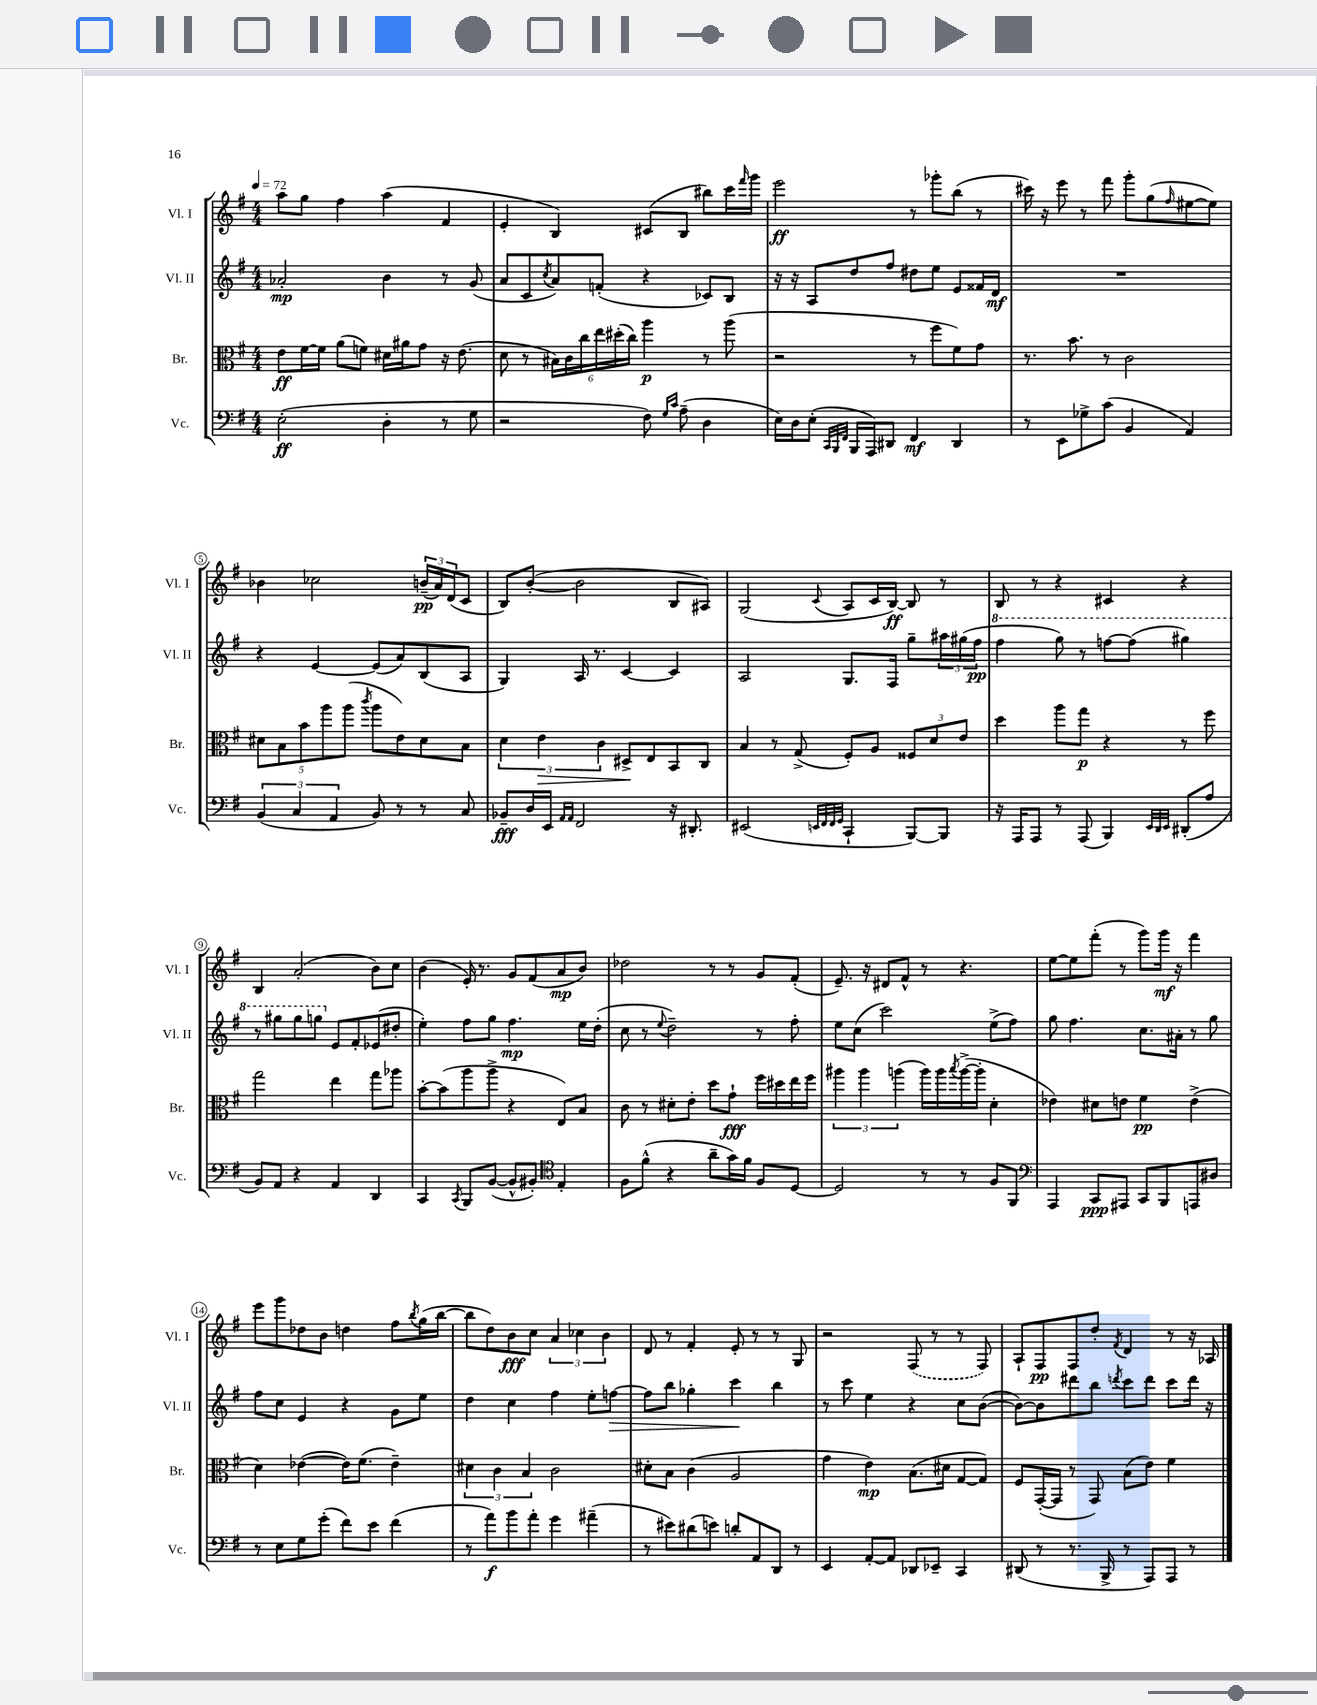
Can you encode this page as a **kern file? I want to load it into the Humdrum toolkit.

**kern	**dynam	**kern	**dynam	**kern	**dynam	**kern	**dynam
*part4	*part4	*part3	*part3	*part2	*part2	*part1	*part1
*staff4	*staff4	*staff3	*staff3	*staff2	*staff2	*staff1	*staff1
*I"Vc.	*	*I"Br.	*	*I"Vl. II	*	*I"Vl. I	*
*I'Vc.	*	*I'Br.	*	*I'Vl. II	*	*I'Vl. I	*
*clefF4	*	*clefC3	*	*clefG2	*	*clefG2	*
*k[f#]	*	*k[f#]	*	*k[f#]	*	*k[f#]	*
*M4/4	*	*M4/4	*	*M4/4	*	*M4/4	*
*MM72	*	*MM72	*	*MM72	*	*MM72	*
=1	=1	=1	=1	=1	=1	=1	=1
(2E'\	ff	8e\L	ff	2a-X'/	mp	8aa\L	.
.	.	[16f#\L	.	.	.	8gg\J	.
.	.	16f#\JJ]	.	.	.	.	.
.	.	(8a\L	.	.	.	4ff#\	.
.	.	8fn\J)	.	.	.	.	.
4D'\	.	16d#X\LL	.	4b\	.	(4aa\	.
.	.	16a#X\J	.	.	.	.	.
.	.	8g\J	.	.	.	.	.
8r	.	16r	.	8r	.	4f#/	.
.	.	(8.e\	.	.	.	.	.
8G\	.	.	.	(8g/	.	.	.
=2	=2	=2	=2	=2	=2	=2	=2
2r	.	8d\	.	8a/L	.	4e'/	.
.	.	8r	.	8c/	.	.	.
.	.	.	.	8qcc/	.	.	.
.	.	24B#X\LL)	.	8a/)	.	4B/)	.
.	.	24c\	.	.	.	.	.
.	.	24cc\	.	.	.	.	.
.	.	24ee\	.	(8fn'/J	.	.	.
.	.	(24dd#X'\	.	.	.	.	.
.	.	24cc\JJ)	.	.	.	.	.
8F#\)	.	4aa\	p	4r	.	(8c#X/L	.
16qqG/LL	.	.	.	.	.	.	.
16qqc/JJ	.	.	.	.	.	.	.
(8A~\	.	.	.	.	.	8B/J	.
4D\	.	8r	.	8c-X/L)	.	8bb#X\L)	.
.	.	(8aa\	.	8B/J	.	16ccc\L	.
.	.	.	.	.	.	16qqfff#/	.
.	.	.	.	.	.	16ggg\JJ	.
=3	=3	=3	=3	=3	=3	=3	=3
16E\LL)	.	2r	.	16r	.	2eee\	ff
16D\J	.	.	.	16r	.	.	.
(8E'\J	.	.	.	8A/L	.	.	.
32qqCC/LLL	.	.	.	.	.	.	.
32qqBBB/	.	.	.	.	.	.	.
32qqFF#/JJJ	.	.	.	.	.	.	.
16BBB/LL	.	.	.	8dd/	.	.	.
16AAA/J)	.	.	.	.	.	.	.
8DD#X/J	.	.	.	8ff#/J	.	.	.
4FF#/	mf	8r	.	8dd#X\L	.	8r	.
.	.	8ff#\L	.	8ee\J	.	8ggg-X'\L	.
4DD#/	.	8f#\)	.	8e/L	.	(8bb\J	.
.	.	8g\J	.	16f##X/L	.	8r	.
.	.	.	.	16d/JJ	mf	.	.
=4	=4	=4	=4	=4	=4	=4	=4
8r	.	8.r	.	1r	.	16ccc#X\)	.
.	.	.	.	.	.	16r	.
8EE\L	.	.	.	.	.	8eee\	.
.	.	8.b\	.	.	.	.	.
8G-X^\	.	.	.	.	.	8r	.
(8c\J	.	8r	.	.	.	8fff#\	.
4BB/	.	2c\	.	.	.	8ggg'\L	.
.	.	.	.	.	.	(8gg\	.
.	.	.	.	.	.	16qqff#/	.
4AA/)	.	.	.	.	.	[8ee#X\	.
.	.	.	.	.	.	8ee#\J])	.
!!LO:LB:g=z
=5	=5	=5	=5	=5	=5	=5	=5
(6BB/	.	10d#X\L	.	4r	.	4b-X\	.
.	.	10B\	.	.	.	.	.
6C/	.	.	.	.	.	.	.
.	.	10b\	.	.	.	.	.
.	.	.	.	[4e/	.	2cc-X\	.
.	.	10aa\	.	.	.	.	.
6AA/	.	.	.	.	.	.	.
.	.	(10aa\J	.	.	.	.	.
.	.	8qccc/	.	.	.	.	.
8BB/)	.	8aa\L	.	(8e/L]	.	.	.
8r	.	8e\)	.	8a/)	.	.	.
8r	.	8d#\	.	(8B/	.	(24bn~/LL	pp
.	.	.	.	.	.	24a/)	.
.	.	.	.	.	.	(24d/J	.
8C/	.	8B\J	.	8A/J	.	8c/J	.
=6	=6	=6	=6	=6	=6	=6	=6
8BB-X~/L	fff	6d\	.	4G/)	.	8B/L)	.
16D/L	.	.	.	.	.	([8b'/J	.
!	!	!	!LO:HP:b	!	!	!	!
.	.	6e\	>	.	.	.	.
16EE/JJ	.	.	.	.	.	.	.
16qqAA/LL	.	.	.	.	.	.	.
16qqAA/JJ	.	.	.	.	.	.	.
2FF#/	.	.	.	16A/	.	2b\]	.
.	.	.	.	8.r	.	.	.
.	.	6c\	.	.	.	.	.
.	.	8D#X^/L	.	[4c/	.	.	.
.	.	8E/	]	.	.	.	.
16r	.	8BB/	.	4c/]	.	8B/L	.
8.DD#X'/	.	.	.	.	.	.	.
.	.	8C/J	.	.	.	8A#X/J)	.
=7	=7	=7	=7	=7	=7	=7	=7
(2EE#X/	.	4B/	.	2A/	.	(2G/	.
.	.	8r	.	.	.	.	.
.	.	(8G^/	.	.	.	.	.
32qqEEn/LLL	.	.	.	.	.	.	.
32qqFF#/	.	.	.	.	.	.	.
32qqFF#/	.	.	.	.	.	.	.
32qqGG/JJJ	.	.	.	.	.	8qqc/	.
4CC`/	.	8F#'/L)	.	8.G/L	.	8A/L	.
.	.	8A/J	.	.	.	16c/L	.
.	.	.	.	16F#/Jk	.	[16B/JJ)	ff
[8BBB/L)	.	12F##X/L	.	8gg~\L	.	8B/]	.
.	.	12d/	.	.	.	.	.
8BBB/J]	.	.	.	24aa#X\L	.	8r	.
.	.	12e/J	.	(24gg#X\	.	.	.
.	.	.	.	24ff#\JJ	pp	.	.
=8	=8	=8	=8	=8	=8	=8	=8
*	*	*	*	*8va	*	*	*
16r	.	4dd\	.	4fff#\	.	8B/	.
16AAA/KL	.	.	.	.	.	.	.
8AAA/J	.	.	.	.	.	8r	.
8r	.	8aa\L	.	8ggg\)	.	4r	.
(8AAA/	.	8gg\J	p	8r	.	.	.
4BBB/)	.	4r	.	[8fffn\L	.	4c#X/	.
.	.	.	.	(8fff\J]	.	.	.
32qqEE/LLL	.	.	.	.	.	.	.
32qqDD/	.	.	.	.	.	.	.
32qqEE/JJJ	.	.	.	.	.	.	.
(8DD#X'/L	.	8r	.	4ggg#X\)	.	4r	.
8A/J	.	8ff#\	.	.	.	.	.
!!LO:LB:g=z
=9	=9	=9	=9	=9	=9	=9	=9
8BB/L)	.	2gg\	.	8r	.	4B/	.
8AA/J	.	.	.	8ggg#X\L	.	.	.
4r	.	.	.	8ggg#\	.	(2a'/	.
.	.	.	.	8gggn\J	.	.	.
*	*	*	*	*X8va	*	*	*
4AA/	.	4ee\	.	8e/L	.	.	.
.	.	.	.	8f#'/	.	.	.
4DD/	.	8gg\L	.	(8e-X/	.	8b\L)	.
.	.	8aa-X\J	.	8dd#X'/J	.	8cc\J	.
=10	=10	=10	=10	=10	=10	=10	=10
4CC/	.	[8b'\L	.	4ee'\)	.	(4b\	.
.	.	(8b\]	.	.	.	.	.
8qCC/	.	.	.	.	.	.	.
8BBB/L	.	8aa\	.	8ff#\L	.	16e'/)	.
.	.	.	.	.	.	8.r	.
([8BB/J	.	8aa^\J	.	8gg\J	.	.	.
8BB^^/L]	.	4r	.	4.ff#\	mp	8g/L	.
8BB#X'/J)	.	.	.	.	.	(8f#/	.
*clefC4	*	*	*	*	*	*	*
4E'/	.	8E/L)	.	.	.	8a/	mp
.	.	8B/J	.	16ee\LL	.	8b/J)	.
.	.	.	.	(16dd'\JJ	.	.	.
=11	=11	=11	=11	=11	=11	=11	=11
8F#\L	.	8c\	.	8cc\	.	2dd-X\	.
(8f#^^\J	.	8r	.	8r	.	.	.
.	.	.	.	8qqee/	.	.	.
4r	.	8d#X'\L	.	2dd~\)	.	.	.
.	.	8e'\J	.	.	.	.	.
8a~\L	.	8dd\L	.	.	.	8r	.
16g\L)	.	8g`\J	fff	.	.	8r	.
16f#\JJ	.	.	.	.	.	.	.
8F#/L	.	16ff#\LL	.	8r	.	8g/L	.
.	.	16dd#X\	.	.	.	.	.
[8D/J	.	16ee\	.	8ff#'\	.	(8f#'/J	.
.	.	16ff#\JJ	.	.	.	.	.
=12	=12	=12	=12	=12	=12	=12	=12
2D/]	.	6aa#X\	.	8ee\L	.	8.e~/)	.
.	.	.	.	(8cc\J	.	.	.
.	.	6aa#\	.	.	.	.	.
.	.	.	.	.	.	16r	.
.	.	.	.	2ccc\)	.	8d#X/L	.
.	.	(6aan\	.	.	.	.	.
.	.	.	.	.	.	8f#^^/J	.
8r	.	16aa\LL)	.	.	.	8r	.
.	.	16aa\	.	.	.	.	.
.	.	8qbb/	.	.	.	.	.
8r	.	([16aa^\	.	.	.	4.r	.
.	.	16aa'\JJ]	.	.	.	.	.
8F#/L	.	4d'\	.	(8ee^\L	.	.	.
8FF#/J	.	.	.	8ff#\J)	.	.	.
=13	=13	=13	=13	=13	=13	=13	=13
*clefF4	*	*	*	*	*	*	*
4AAA/	.	4e-X\)	.	8gg\	.	[8ee\L	.
.	.	.	.	4.ff#\	.	8ee\]	.
8CC/L	ppp	8d#X\L	.	.	.	(8fff#'\J	.
8AAA#X/J	.	8en\J	.	.	.	8r	.
8CC/L	.	4f#\	pp	8.cc\L	.	8ggg\L)	.
8BBB/	.	.	.	.	.	16ggg\Jk	mf
.	.	.	.	16a#X'\Jk	.	16r	.
8AAAn/	.	(4e^\	.	8r	.	4fff#\	.
8D#X/J	.	.	.	8gg\	.	.	.
!!LO:LB:g=z
=14	=14	=14	=14	=14	=14	=14	=14
8r	.	4d\)	.	8ff#\L	.	8eee\L	.
8E\L	.	.	.	8cc\J	.	8ggg\	.
8G\	.	([4e-X\	.	4e/	.	8dd-X\	.
(8g'\J	.	.	.	.	.	8b\J	.
8f#\L)	.	16e-\KL])	.	4r	.	4ddn\	.
.	.	(8.f#\J	.	.	.	.	.
8e\J	.	.	.	.	.	.	.
(4f#\	.	4e-~\)	.	8g\L	.	8ff#\L	.
.	.	.	.	.	.	8qbb/	.
.	.	.	.	8ee\J	.	(16gg\L	.
.	.	.	.	.	.	[16bb\JJ	.
=15	=15	=15	=15	=15	=15	=15	=15
8r	.	6d#X\	.	4dd\	.	8bb\L]	.
8a\L)	f	.	.	.	.	8dd\)	.
.	.	6c\	.	.	.	.	.
8b\	.	.	.	4cc\	.	8b\	fff
.	.	6B/	.	.	.	.	.
8a'\J	.	.	.	.	.	8cc\J	.
4g\	.	2c\	.	4ff#\	.	6a/	.
.	.	.	.	.	.	6cc-X\	.
(4a#X~\	.	.	.	8ee'\L	.	.	.
.	.	.	.	.	.	6b\	.
!	!	!	!	!	!LO:HP:b	!	!
.	.	.	.	[8ffn\J	>	.	.
=16	=16	=16	=16	=16	=16	=16	=16
8r	.	8d#X'\L	.	8ff\L]	.	8d/	.
8e#X\L)	.	8B\J	.	8bb\J	.	8r	.
(8d#X\	.	(4c\	.	4gg-X'\	.	4f#'/	.
8en\J)	.	.	.	.	.	.	.
8dn'/L	.	2A/	.	4ccc\	.	8e'/	.
8AA/	.	.	.	.	.	8r	.
8DD/J	.	.	.	4bb\	]	8r	.
8r	.	.	.	.	.	8G/	.
=17	=17	=17	=17	=17	=17	=17	=17
4EE/	.	4g\	.	8r	.	2r	.
.	.	.	.	8ccc\	.	.	.
[8AA'/L	.	4e\)	mp	4ee\	.	.	.
8AA/J]	.	.	.	.	.	.	.
8DD-X/L	.	(8.B\L	.	4r	.	(8F#/	.
8EE-X~/J	.	.	.	.	.	8r	.
.	.	16d#X\Jk	.	.	.	.	.
4CC/	.	[8G/L	.	8cc\L	.	8r	.
.	.	8G/J])	.	([8b\J	.	8F#/)	.
=18	=18	=18	=18	=18	=18	=18	=18
(8DD#X/	.	8F#/L	.	8b\L_)	.	8A`/L	.
8r	.	([16GG'/L	.	8b\]	.	8F#/	pp
.	.	16GG/JJ]	.	.	.	.	.
8.r	.	8r	.	8ddd#X\	.	8F#/	.
.	.	8GG/)	.	8bb\J	.	8dd'/J	.
16BBB^/	.	.	.	.	.	.	.
.	.	.	.	8qdddn/	.	8qf#/	.
8r	.	(8B\L	.	8ccc\L	.	4d/	.
8AAA/L)	.	8e\J)	.	8ddd\J	.	.	.
8AAA/J	.	4f#\	.	8ccc\L	.	8r	.
8r	.	.	.	16ddd\Jk	.	16r	.
.	.	.	.	16r	.	16A-X/	.
==	==	==	==	==	==	==	==
*-	*-	*-	*-	*-	*-	*-	*-
